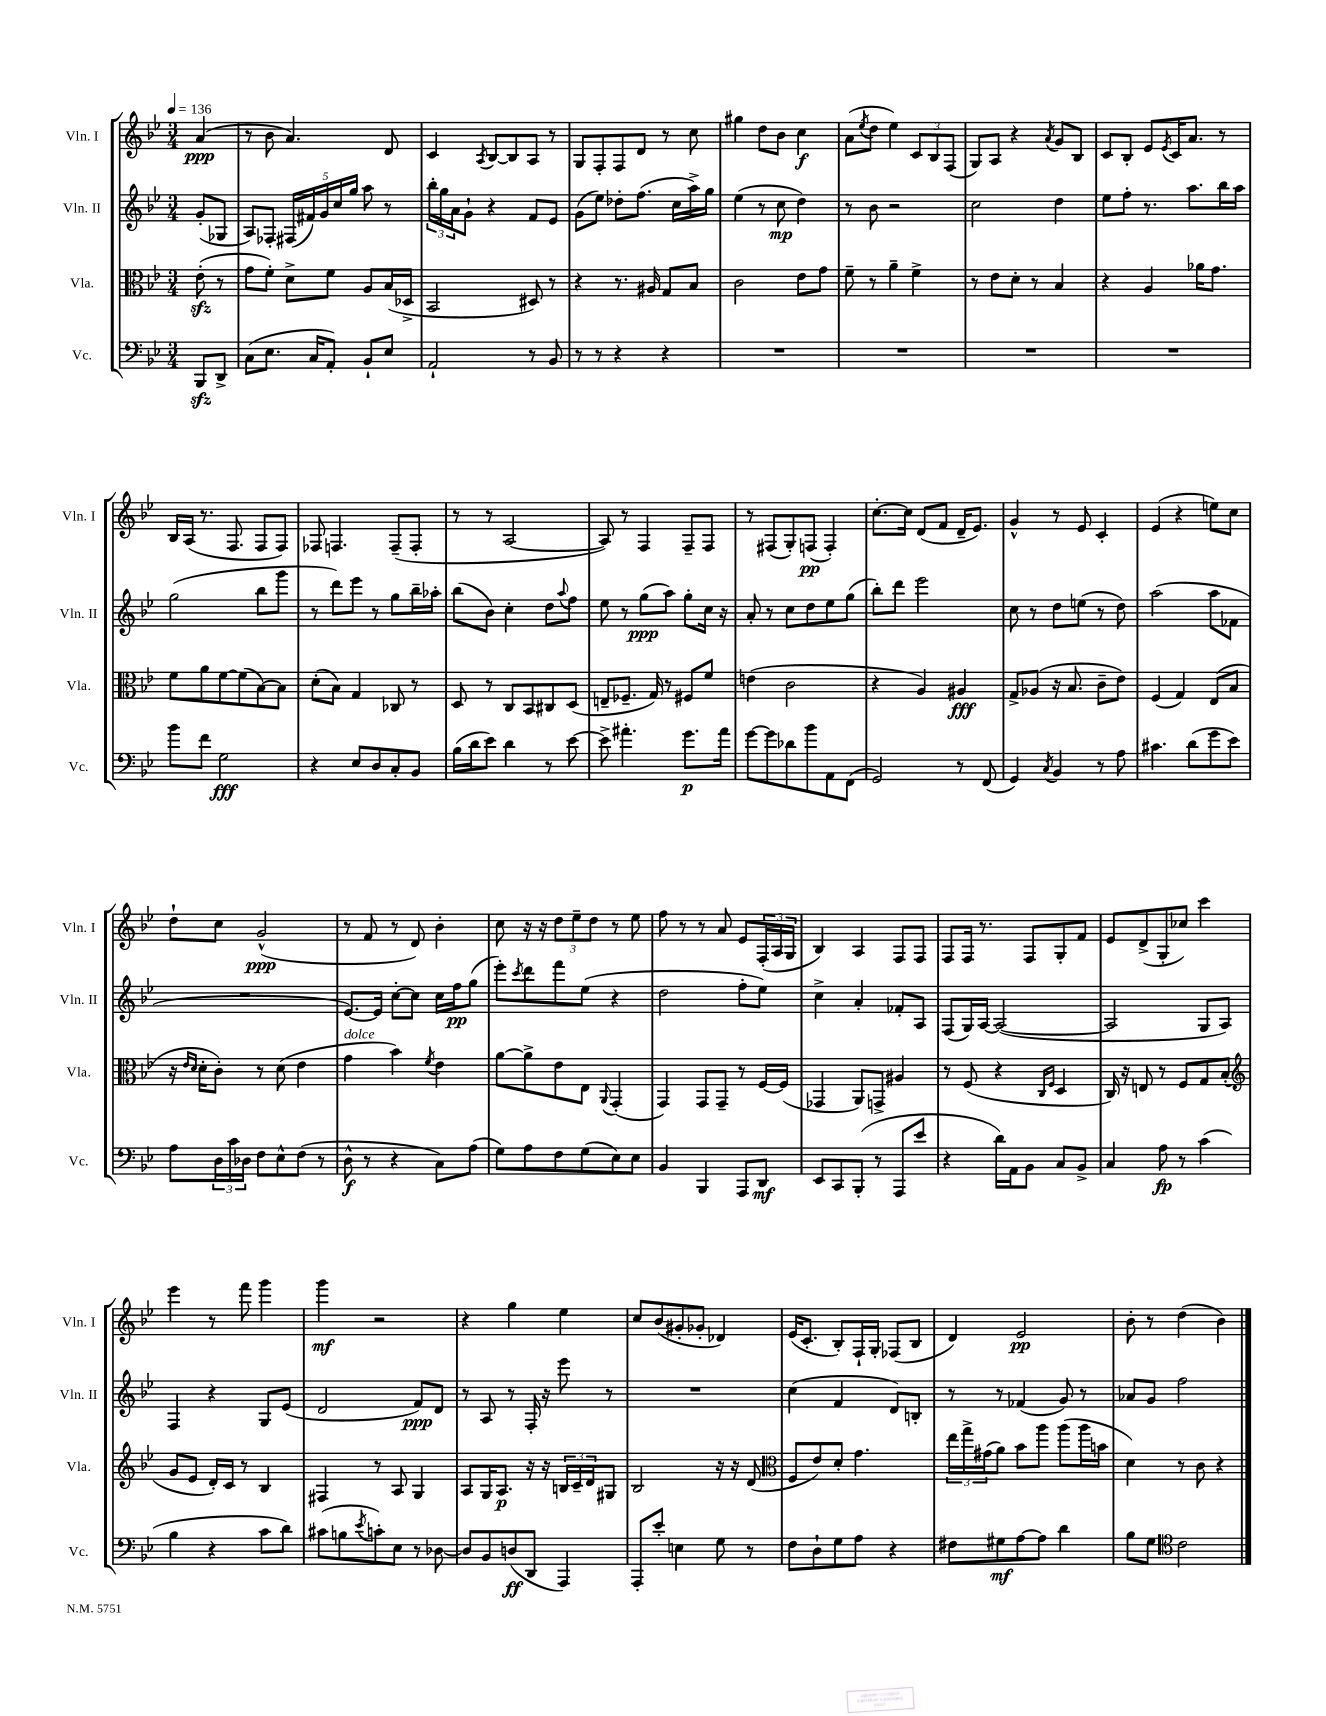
<<
\new StaffGroup <<
\new Staff = "s0" \with { instrumentName = "Vln. I" shortInstrumentName = "Vln. I" } {
    \clef treble \key bes \major \numericTimeSignature \time 3/4 \partial 4 \tempo 4 = 136
    a'4\ppp( |
    r8 bes'8 a'4.) d'8 |
    c'4 \acciaccatura { a8 } bes8~ bes8 a8 r8 |
    g8 f8-. f8 d'8 r8 c''8 |
    gis''4 d''8 bes'8 c''4\f |
    a'8( \acciaccatura { ees''8 } d''8 ees''4) \tuplet 3/2 { c'8 bes8 f8( } |
    g8) a8 r4 \acciaccatura { a'8 } g'8 bes8 |
    c'8 bes8-. ees'8 \acciaccatura { ees'8 } c'16 a'8. r8 |
    bes16 a16( r8. f8. f8 f8) |
    fes8 f4. f8--( f8-. |
    r8 r8 a2~ |
    a8) r8 f4 f8-- f8 |
    r8 fis8( g8-.) f8\pp( f4-.) |
    c''8.~-. c''16 d'8( f'8 d'16-- ees'8.) |
    g'4-^ r8 ees'8 c'4-. |
    ees'4( r4 e''8) c''8 |
    d''8-! c''8 g'2-^\ppp( |
    r8 f'8 r8 d'8) bes'4-. |
    c''8 r16 r16 \tuplet 3/2 { d''8 ees''8-- d''8 } r8 ees''8 |
    f''8 r8 r8 a'8 ees'8 \tuplet 3/2 { f16-.( a16 g16 } |
    bes4) a4 f8 f8 |
    f8 f16 r8. f8 g8-. f'8 |
    ees'8 d'8->( g8-. ces''8) c'''4 |
    ees'''4 r8 f'''8 g'''4 |
    g'''4\mf r2 |
    r4 g''4 ees''4 |
    c''8 bes'8( gis'8-. ges'8-. des'4) |
    ees'16( c'8.-. bes8-.) f16-! g16-. fes8( bes8 |
    d'4) ees'2\pp |
    bes'8-. r8 d''4( bes'4) \bar "|." |
}
\new Staff = "s1" \with { instrumentName = "Vln. II" shortInstrumentName = "Vln. II" } {
    \clef treble \key bes \major \numericTimeSignature \time 3/4 \partial 4
    g'8-.( ges8 |
    a8) fes8-. \tuplet 5/4 { fis16( fis'16) g'16 c''16 g''16 } a''8 r8 |
    \tuplet 3/2 { bes''16-. g''16 a'16 } g'8-! r4 f'8 ees'8 |
    g'8( ees''8) des''8-. f''8.( c''16 a''16->) g''16 |
    ees''4( r8 c''8\mp d''4) |
    r8 bes'8 r2 |
    c''2 d''4 |
    ees''8 f''8-. r8. a''8. bes''16 a''16 |
    g''2( bes''8 g'''8 |
    r8 d'''8) ees'''8 r8 g''8 bes''16-- aes''16-. |
    bes''8( bes'8) c''4-. d''8 \appoggiatura { a''8 } f''8 |
    ees''8 r8 g''8\ppp( a''8) g''8-. c''16 r16 |
    a'8-. r8 c''8 d''8 ees''8 g''8( |
    bes''8-.) d'''8 ees'''2 |
    c''8 r8 d''8 e''8( r8 d''8) |
    a''2( a''8 fes'8 |
    R2. |
    ees'8.~) ees'16 c''8~-. c''8 c''16 f''16\pp g''8( |
    ees'''8-.) \acciaccatura { c'''8 } d'''8 f'''8 ees''8( r4 |
    d''2 f''8-. ees''8) |
    c''4-> a'4-. fes'8-. a8 |
    f8( g16) a16~ a2~( |
    a2 g8 a8) |
    f4 r4 g8 ees'8( |
    d'2 f'8\ppp) d'8 |
    r8 a8 r8 f16-. r16 ees'''8 r8 |
    R2. |
    c''4( f'4 d'8) b8-. |
    r8 r8 fes'4( g'8) r8 |
    aes'8 g'8 f''2 \bar "|." |
}
\new Staff = "s2" \with { instrumentName = "Vla." shortInstrumentName = "Vla." } {
    \clef alto \key bes \major \numericTimeSignature \time 3/4 \partial 4
    ees'8-.\sfz( r8 |
    g'8 f'8-.) d'8-> f'8 a8 bes16( des16-> |
    bes,2 dis8) r8 |
    r4 r8. ais16 g8 bes8 |
    c'2 ees'8 g'8 |
    f'8-- r8 a'4-- f'4-> |
    r8 ees'8 d'8-. r8 bes4 |
    r4 a4 aes'16 g'8. |
    f'8 a'8 f'8~ f'8( bes8~) bes8 |
    d'8-.( bes8) g4 ces8 r8 |
    d8 r8 c8 bes,8 cis8 d8( |
    e8-- fes8.-- g16) r8 fis8 f'8 |
    e'4( c'2 |
    r4 a4) ais4\fff |
    g8-> aes8( r16 bes8. c'8-- ees'8) |
    f4( g4) ees8( bes8 |
    r16 \grace { ees'16 d'16 } d'16-. c'8-.) r8 d'8( ees'4 |
    g'4^\markup { \italic "dolce" } bes'4) \acciaccatura { f'8 } ees'4 |
    a'8~ a'8-> ees'8 ees8 \appoggiatura { a,8 } g,4-.( |
    g,4) g,8 g,8-- r8 f16~ f16( |
    ges,4 a,8) g,8-> ais4 |
    r8 f8( r4 \grace { c16 f16 } d4 |
    c16) r16 e8 r8 f8 g8 bes8-.( |
    \clef treble g'8 ees'8 d'16-.) c'16 r8 bes4 |
    fis4 r8 a8 g4 |
    a8 g16 a8.\p r16 r16 \tuplet 3/2 { b16 c'16-- d'16 } gis8 |
    bes2 r16 r16 d'8( |
    \clef alto f8 ees'8) d'8-. g'4. |
    \tuplet 3/2 { ees''16 g''16-> gis'16( } a'8) bes'8 a''8 a''8( a''16 b'16 |
    d'4) r8 c'8 r4 \bar "|." |
}
\new Staff = "s3" \with { instrumentName = "Vc." shortInstrumentName = "Vc." } {
    \clef bass \key bes \major \numericTimeSignature \time 3/4 \partial 4
    bes,,8\sfz d,8-> |
    c8( ees8. c16 a,8-.) bes,8-! ees8 |
    a,2-! r8 bes,8 |
    r8 r8 r4 r4 |
    R2. |
    R2. |
    R2. |
    R2. |
    bes'8 f'8 g2\fff |
    r4 ees8 d8 c8-. bes,8 |
    bes16( d'16 ees'8) d'4 r8 ees'8~ |
    ees'8-> ais'4.-. g'8.\p ais'16 |
    g'8~ g'8 des'8 bes'8 a,8 f,8( |
    g,2) r8 f,8( |
    g,4) \acciaccatura { c8 } bes,4 r8 a8 |
    cis'4. d'8( g'8 ees'8) |
    a8 \tuplet 3/2 { d16 c'16 des16 } f8 ees8-^ f8( r8 |
    d8-^\f r8 r4 c8) a8( |
    g8) a8 f8 g8( ees8) ees8 |
    bes,4 bes,,4 a,,8 d,8\mf |
    ees,8 c,8 bes,,8-.( r8 a,,8 ees'8 |
    r4 d'16) a,16 bes,8 c8 bes,8-> |
    c4 a8\fp r8 c'4( |
    bes4 r4 c'8 d'8) |
    cis'8( b8 \acciaccatura { ees'8 } c'8-.) ees8 r8 des8~ |
    des8 bes,8 d8\ff( d,8 a,,4) |
    a,,8-. ees'8-. e4 g8 r8 |
    f8 d8-! g8 a8 r4 |
    fis8 gis8\mf a8~ a8 d'4 |
    bes8 g8 \clef tenor c'2 \bar "|." |
}
>>
>>
\layout { \context { \Score \remove "Bar_number_engraver" } }
